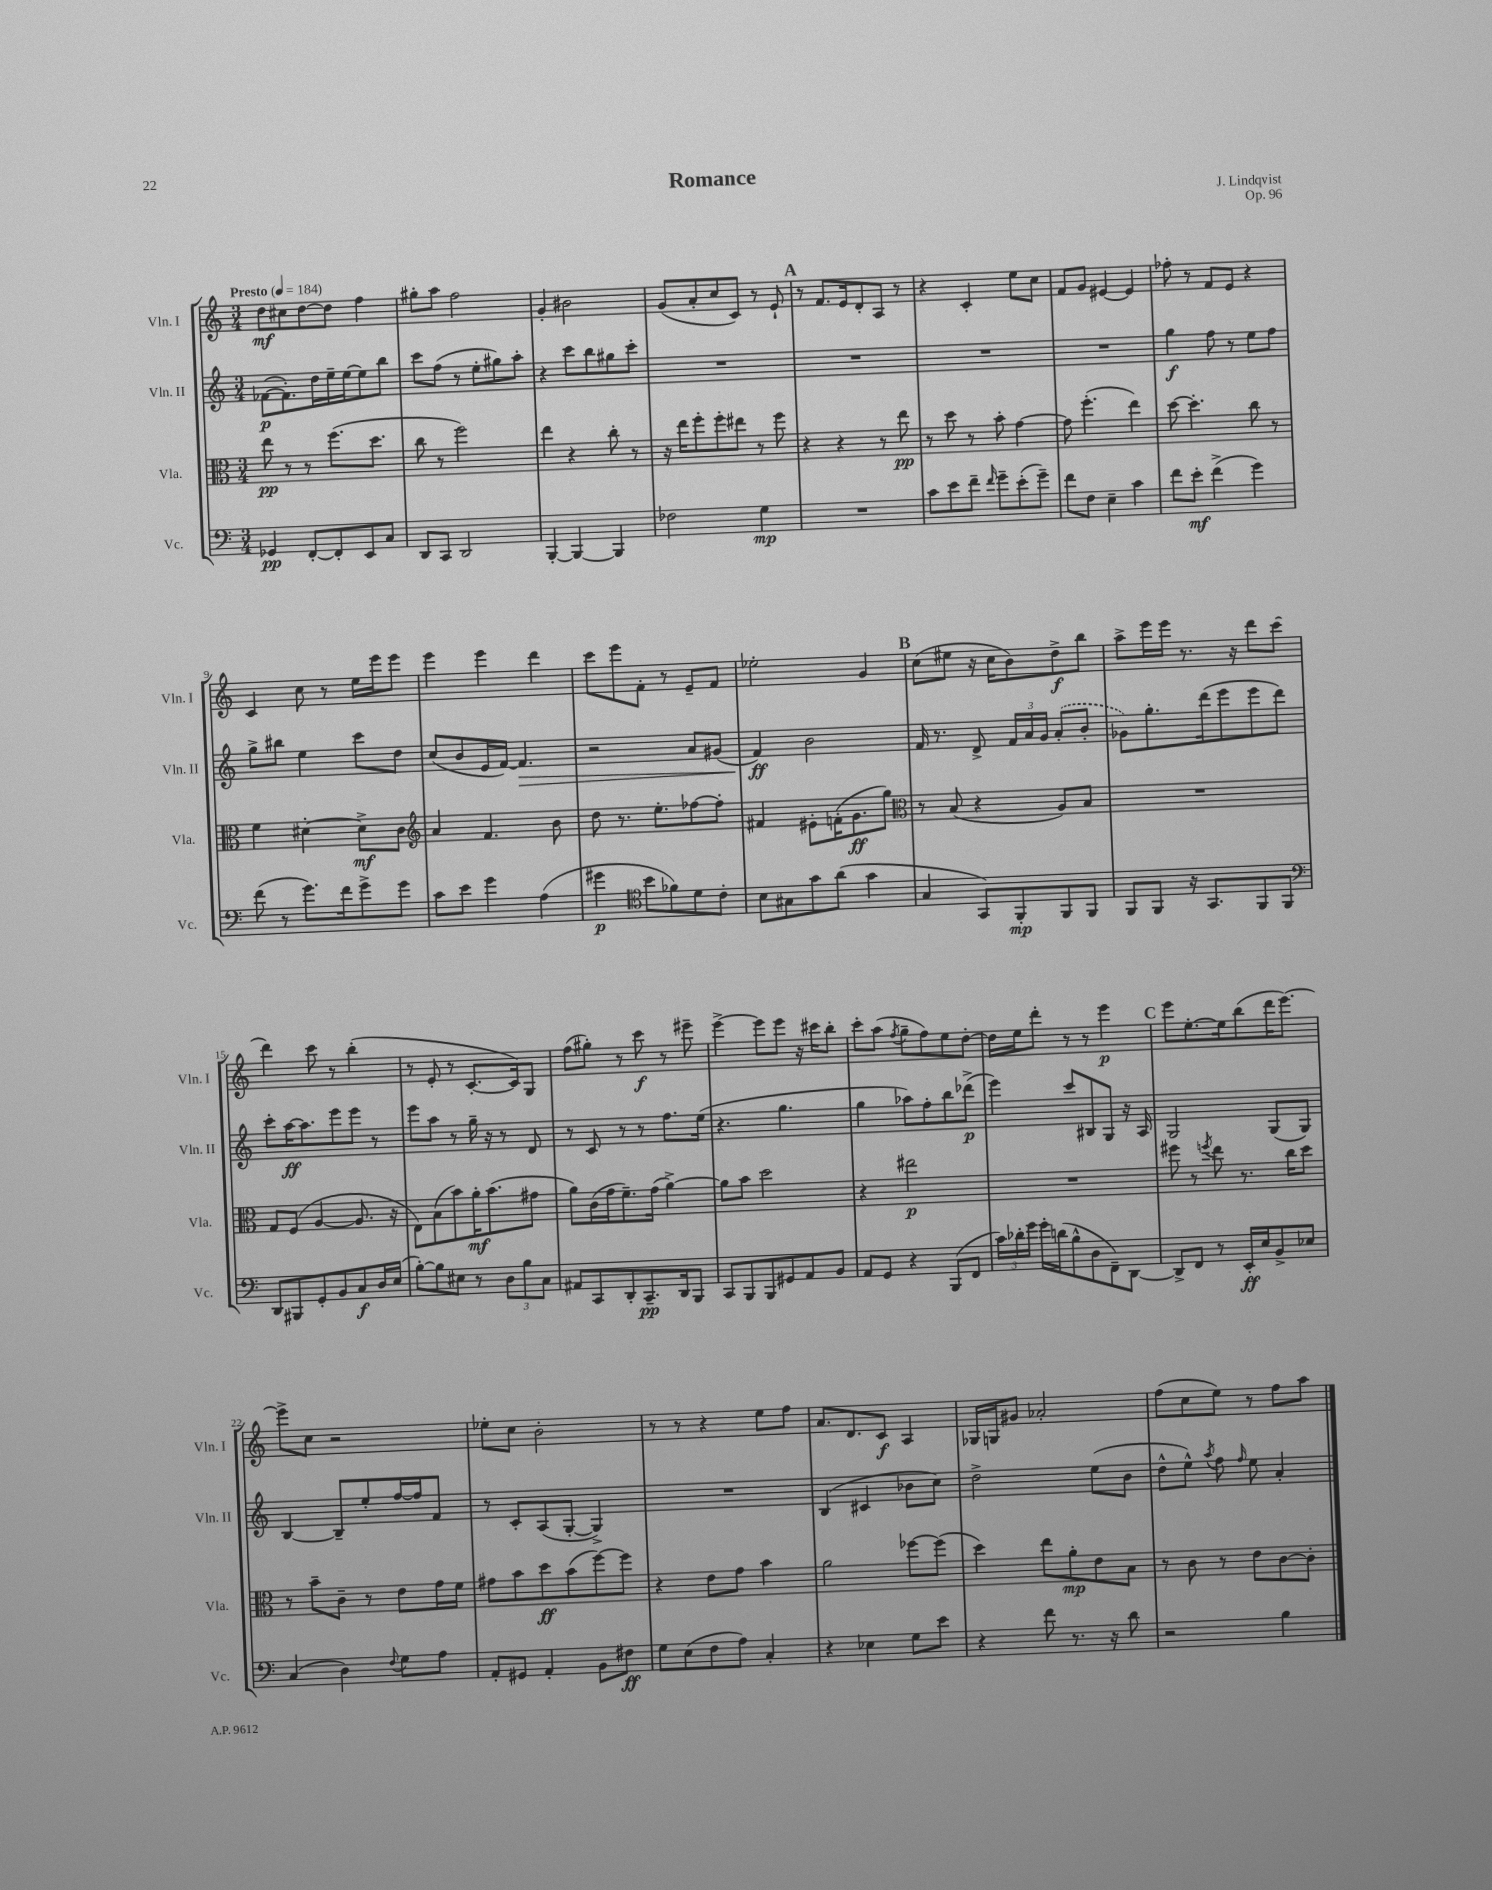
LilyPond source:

\header { title = "Romance" composer = "J. Lindqvist" opus = "Op. 96" }
<<
\new StaffGroup <<
\new Staff = "s0" \with { instrumentName = "Vln. I" shortInstrumentName = "Vln. I" } {
    \clef treble \key c \major \numericTimeSignature \time 3/4 \tempo "Presto" 4 = 184
    \autoBeamOff d''8[\mf cis''8 d''8~ d''8] f''4 |
    gis''8[-. a''8] f''2 |
    g'4-. bis'2 |
    g'8[( a'8-. c''8 c'8]) r8 e'8-! |
    \mark \markup { \bold "A" } r8 f'8.[ e'16 d'8-. a8] r8 |
    r4 c'4-. e''8[ c''8] |
    f'8[ g'8] eis'4~ eis'4 |
    fes''8-. r8 f'8[ e'8] r4 |
    c'4 c''8 r8 e''16[ e'''16 e'''8] |
    e'''4 e'''4 d'''4 |
    c'''8[ e'''8 f'8]-. r8 e'8[-- f'8] |
    ees''2-. g'4 |
    \mark \markup { \bold "B" } c''8[( eis''8] r16 c''16[ b'8) d''8->\f b''8] |
    a''8[-> e'''16 e'''16] r8. r16 d'''8[ c'''8]( |
    d'''4) c'''8 r8 b''4-.( |
    r8 e'8-. r8 c'8.[~-. c'16) g8] |
    f''8[( gis''8]-.) r8 c'''8\f r8 eis'''8-- |
    e'''4~-> e'''8[ e'''8] r16 cis'''16[ b''8]-. |
    c'''8[-. a''8]( \acciaccatura { f''8 } g''8[-- f''8) e''8 d''8]~-. |
    d''16[ e''16 d'''8]-. r8 r8 e'''4\p |
    \mark \markup { \bold "C" } e'''8[ e''8.~-. e''16 b''8( d'''16 e'''8.]~) |
    e'''8[-> c''8] r2 |
    ees''8[-. c''8] b'2-. |
    r8 r8 r4 e''8[ f''8] |
    a'8.[ d'8. c'8]\f a4 |
    ges16[ g16 gis'8] aes'2-. |
    f''8[( c''8 e''8]) r8 f''8[ a''8] \bar "|." |
}
\new Staff = "s1" \with { instrumentName = "Vln. II" shortInstrumentName = "Vln. II" } {
    \clef treble \key c \major \numericTimeSignature \time 3/4
    \autoBeamOff fes'8[~\p( fes'8.-.) d''16 e''16-- e''16~ e''8 b''8] |
    c'''8[ f''8]( r8 e''8[-. gis''8) a''8]-. |
    r4 c'''8[ b''8 gis''8 c'''8]-. |
    R2. |
    \mark \markup { \bold "A" } R2. |
    R2. |
    R2. |
    g''4\f f''8 r8 e''8[ f''8] |
    g''8[-> bis''8] e''4 c'''8[ d''8] |
    c''8[( b'8 e'16 f'16]~) f'4.\> |
    r2 a'8[ gis'8]( |
    f'4\ff\!) b'2 |
    \mark \markup { \bold "B" } f'16 r8. d'8-> \tuplet 3/2 { f'16[ a'16 g'16] } \once \slurDashed a'8[-.( b'8]-. |
    ges'8[) g''8.-. d'''16( e'''8 e'''8 d'''8]) |
    c'''8[-. a''16~\ff a''8. e'''8 e'''8] r8 |
    e'''8[ a''8] r8 g''16-- r16 r8 d'8 |
    r8 c'8 r8 r8 f''8.[ e''16]( |
    r4. g''4. |
    g''4 aes''8[) f''8-. b''8 des'''8]->\p( |
    e'''4) c'''8[ bis8 g8] r16 a16 |
    \mark \markup { \bold "C" } g2 g8[( g8]) |
    b4~ b8[-- e''8-. f''16~ f''16 f'8] |
    r8 c'8[-. a8( g8]~-. g4->) |
    R2. |
    b4( cis'4 bes'8[ c''8]) |
    d''2-> e''8[( b'8] |
    d''8[-^ e''8]-^) \acciaccatura { a''8 } f''8 \grace { f''16 } e''8 a'4-. \bar "|." |
}
\new Staff = "s2" \with { instrumentName = "Vla." shortInstrumentName = "Vla." } {
    \clef alto \key c \major \numericTimeSignature \time 3/4
    \autoBeamOff e''8\pp r8 r8 f''8.[( d''8.] |
    c''8 r8 f''2) |
    e''4 r4 c''8-. r8 |
    r16 e''16[ f''8-. f''8-. eis''8] r8 f''8 |
    \mark \markup { \bold "A" } r4 r4 r8 e''8\pp |
    r8 d''8 r8 b'8-. g'4~ |
    g'8 f''4.-.( e''4) |
    d''8~ d''4.-. c''8 r8 |
    f'4 dis'4~-. dis'8[->\mf c'8] |
    \clef treble a'4 f'4. b'8 |
    d''8 r8. e''8.[-. fes''8~ fes''8]-. |
    fis'4 eis'8[-. f'16-.( g'8.\ff g''8]) |
    \mark \markup { \bold "B" } \clef alto r8 b8( r4 a8[) b8] |
    R2. |
    g8[ f8]( a4~ a8. r16 |
    e8[) b8( b'8) a'16-.\mf b'8.( gis'8] |
    a'8[) c'16( g'16 f'8.--) g'16]( a'4~->) |
    a'8[ b'8] d''2 |
    r4 eis''2\p |
    R2. |
    \mark \markup { \bold "C" } fis''8 r8 \acciaccatura { f''8 } e''8 r8. c''16[ d''8] |
    r8 b'8[-- c'8]-- r8 e'8[ g'16 f'16] |
    gis'8[ b'8 d''8\ff b'8( f''8~) f''8] |
    r4 e'8[ g'8] b'4 |
    a'2 fes''8[~ fes''8]( |
    d''4) e''8[ a'8-.\mp e'8 b8] |
    r8 c'8 r8 e'8[ c'8~ c'8]-. \bar "|." |
}
\new Staff = "s3" \with { instrumentName = "Vc." shortInstrumentName = "Vc." } {
    \clef bass \key c \major \numericTimeSignature \time 3/4
    \autoBeamOff ges,4\pp f,8[~-. f,8-. e,8 c8] |
    d,8[ c,8] d,2 |
    b,,4~-. b,,4~ b,,4 |
    fes2 g4\mp |
    \mark \markup { \bold "A" } R2. |
    c'8[ e'8 f'8]-- \grace { f'16 } g'8[-- e'8-.( g'8]--) |
    f'8[ f8] e4-- c'4 |
    f'8[ e'8]-.\mf f'4->( g'4) |
    f'8( r8 g'8.[) f'16 g'8-> g'8] |
    c'8[ e'8] g'4 a4( |
    gis'4\p \clef tenor b'8[ fes'8) d'8 c'8]-. |
    b8[ gis8 g'8 a'8]( g'4 |
    \mark \markup { \bold "B" } g4 g,8[) f,8-.\mp f,8 f,8] |
    f,8[ f,8] r16 g,8.[ f,8 f,8] |
    \clef bass d,8[ bis,,8 g,8-. b,8 c8\f d16 e16]( |
    b8[~-.) b8 eis8] r8 \tuplet 3/2 { d8[ b8 c8] } |
    ais,8[ c,8 d,8-. c,8.--\pp d,16 b,,8] |
    c,8[ b,,8 b,,8 gis,8 a,8 b,8] |
    a,8[ g,8] r4 b,,8[( f,8] |
    \tuplet 3/2 { c'16[) des'16-. g'16] } g'16[-. d'16( b8-^ d8 f,8--) d,8]~ |
    \mark \markup { \bold "C" } d,8[-> f,8] r8 e,16[-.\ff e16 b,8-> ees8] |
    c4( d4) \appoggiatura { f8 } g8[ a8] |
    a,8[-. gis,8] a,4-. b,8[ fis8]\ff |
    g8[ e8( f8 a8]) c4-. |
    r4 ees4 g8[ e'8] |
    r4 f'8 r8. r16 d'8 |
    r2 b4 \bar "|." |
}
>>
>>
